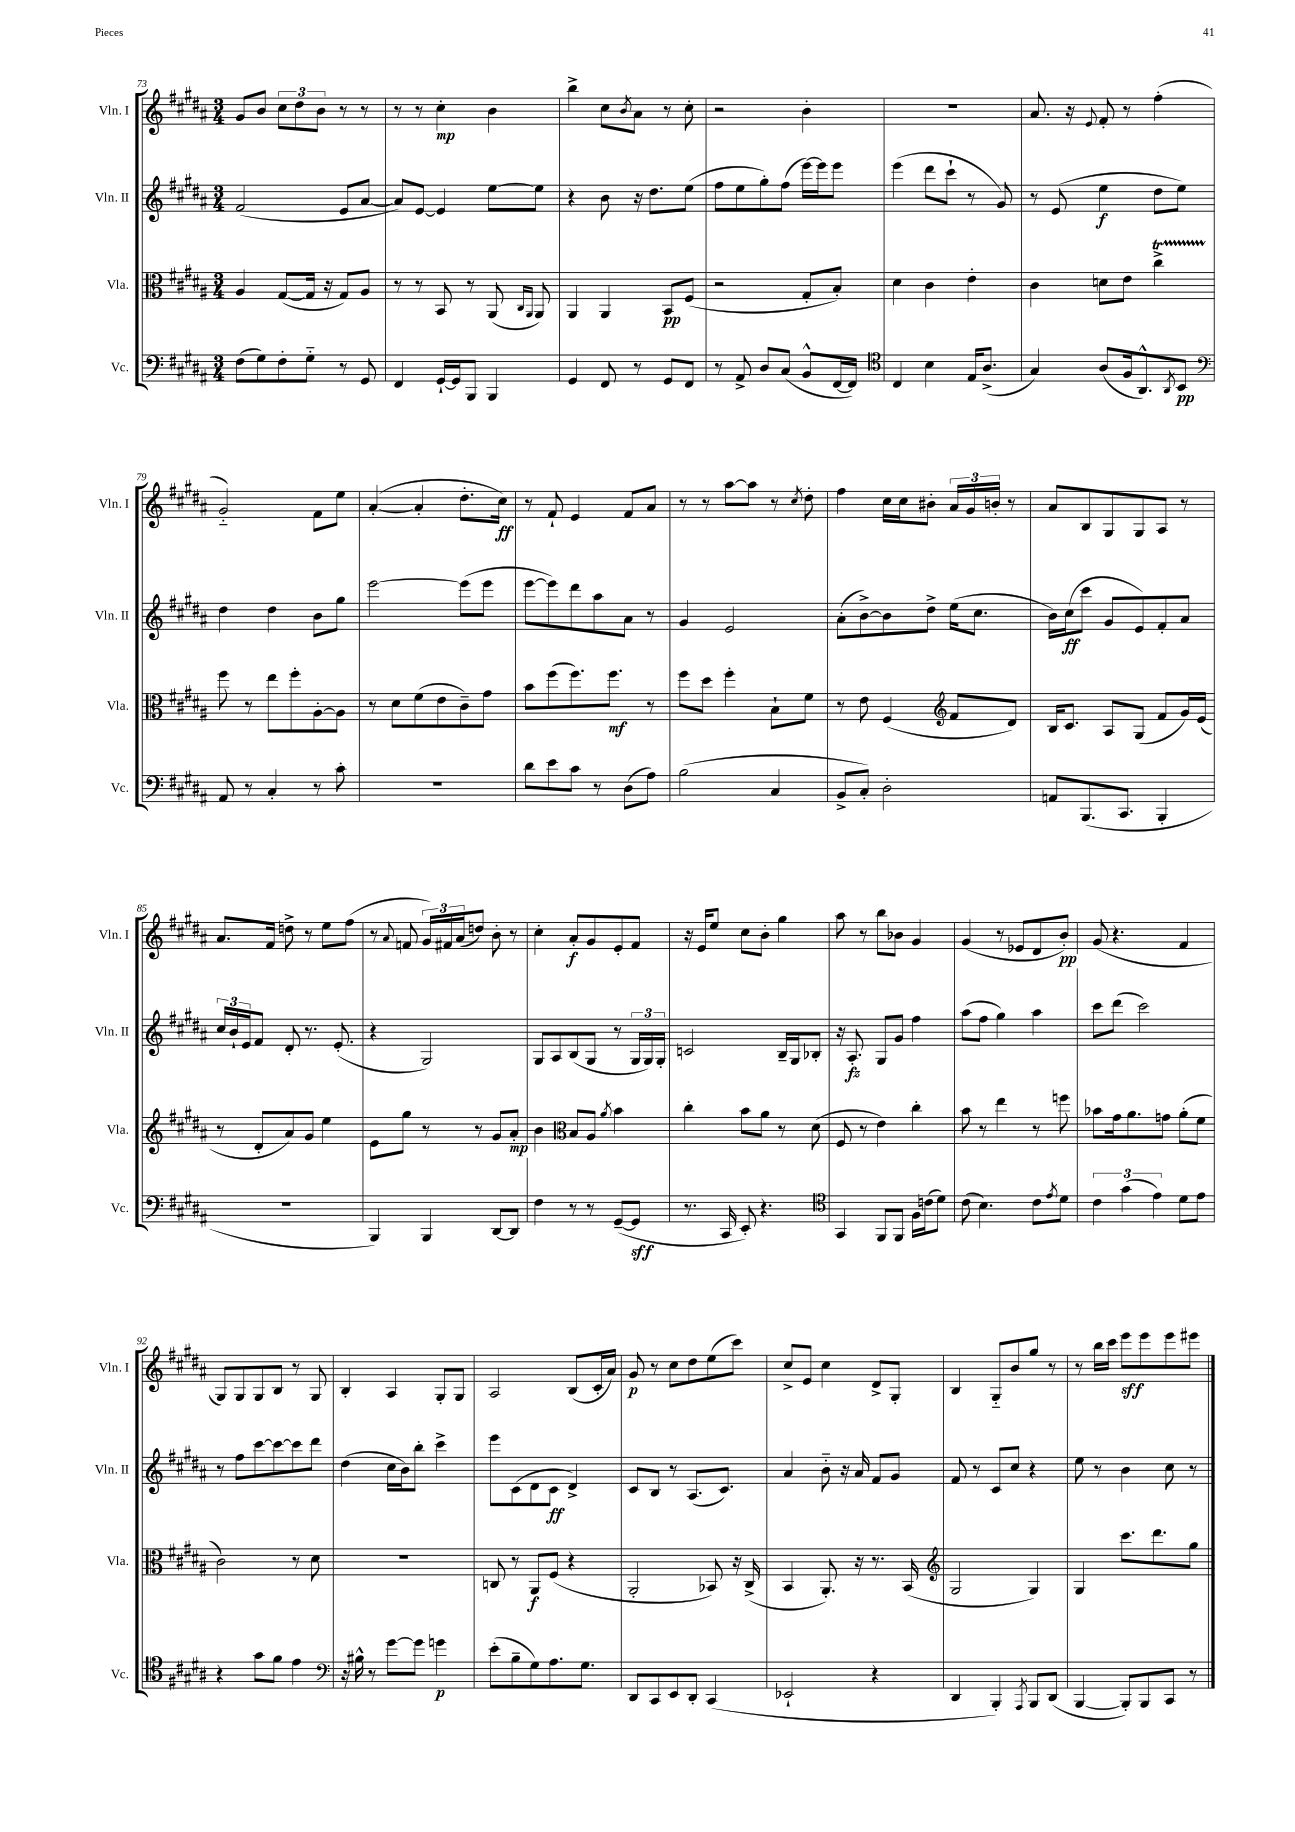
<<
\new StaffGroup <<
\new Staff = "s0" \with { instrumentName = "Vln. I" shortInstrumentName = "Vln. I" } {
    \clef treble \key b \major \numericTimeSignature \time 3/4
    gis'8 b'8 \tuplet 3/2 { cis''8 dis''8 b'8 } r8 r8 |
    r8 r8 cis''4-.\mp b'4 |
    b''4-> cis''8 \acciaccatura { b'8 } ais'8 r8 cis''8-. |
    r2 b'4-. |
    R2. |
    ais'8. r16 \appoggiatura { e'8 } fis'8-. r8 fis''4-.( |
    gis'2-_) fis'8 e''8 |
    ais'4~-.( ais'4-. dis''8.-. cis''16\ff) |
    r8 fis'8-! e'4 fis'8 ais'8 |
    r8 r8 ais''8~ ais''8 r8 \acciaccatura { cis''8 } dis''8-. |
    fis''4 cis''16 cis''16 bis'8-. \tuplet 3/2 { ais'16 gis'16 b'16-. } r8 |
    ais'8 b8 gis8 gis8 ais8 r8 |
    ais'8. fis'16 d''8-> r8 e''8 fis''8( |
    r8 \appoggiatura { ais'8 } f'8 \tuplet 3/2 { gis'16) fis'16 ais'16( } d''8) b'8-. r8 |
    cis''4-. ais'8-.\f gis'8 e'8-. fis'8 |
    r16 e'16 e''8 cis''8 b'8-. gis''4 |
    ais''8 r8 b''8 bes'8 gis'4 |
    gis'4( r8 ees'8 dis'8 b'8-.\pp) |
    gis'8( r4. fis'4 |
    gis8) gis8 gis8 b8 r8 gis8 |
    b4-. ais4 gis8-. gis8 |
    ais2 b8( cis'16-. ais'16) |
    gis'8\p r8 cis''8 dis''8 e''8( cis'''8) |
    cis''8-> e'8 cis''4 dis'8-> gis8-. |
    b4 gis8-_ b'8 gis''8 r8 |
    r8 b''16 cis'''16 e'''8\sff e'''8 e'''8 eis'''8 \bar "|." |
}
\new Staff = "s1" \with { instrumentName = "Vln. II" shortInstrumentName = "Vln. II" } {
    \clef treble \key b \major \numericTimeSignature \time 3/4
    fis'2( e'8 ais'8~ |
    ais'8) e'8~ e'4 e''8~ e''8 |
    r4 b'8 r16 dis''8. e''8( |
    fis''8 e''8 gis''8-.) fis''8( e'''16~) e'''16 e'''8 |
    e'''4( dis'''8 cis'''8-! r8 gis'8) |
    r8 e'8( e''4\f dis''8 e''8) |
    dis''4 dis''4 b'8 gis''8 |
    e'''2~ e'''8( e'''8 |
    e'''8~ e'''8) dis'''8 ais''8 ais'8 r8 |
    gis'4 e'2 |
    ais'8-.( b'8~->) b'8 dis''8-> e''16( cis''8. |
    b'16) cis''16\ff( cis'''8 gis'8 e'8) fis'8-. ais'8 |
    \tuplet 3/2 { cis''16 b'16-! e'16 } fis'8 dis'8-. r8. e'8.-.( |
    r4 gis2) |
    gis8 ais8 b8( gis8 r8 \tuplet 3/2 { gis16 gis16) gis16-. } |
    c'2 b16-- gis16 bes8-. |
    r16 ais8.-.\fz gis8 gis'8 fis''4 |
    ais''8( fis''8 gis''4) ais''4 |
    cis'''8 dis'''8( cis'''2) |
    r8 fis''8 cis'''8~ cis'''8~ cis'''8 dis'''8 |
    dis''4( cis''16 b'16) b''8-. cis'''4-> |
    e'''8 cis'8( dis'8 cis'8\ff dis'4->) |
    cis'8 b8 r8 ais8.( cis'8.) |
    ais'4 b'8-_ r16 ais'16 fis'8 gis'8 |
    fis'8 r8 cis'8 cis''8 r4 |
    e''8 r8 b'4 cis''8 r8 \bar "|." |
}
\new Staff = "s2" \with { instrumentName = "Vla." shortInstrumentName = "Vla." } {
    \clef alto \key b \major \numericTimeSignature \time 3/4
    ais4 gis8~( gis16 r16 gis8) ais8 |
    r8 r8 b,8 r8 ais,8( \grace { cis16 ais,16 } ais,8) |
    ais,4 ais,4 b,8\pp fis8( |
    r2 gis8-. b8-.) |
    dis'4 cis'4 e'4-. |
    cis'4 d'8 e'8 cis''4->\startTrillSpan |
    fis''8\stopTrillSpan r8 e''8 fis''8-. ais8~-. ais8 |
    r8 dis'8 fis'8( e'8 cis'8--) gis'8 |
    b'8 fis''8( fis''8.) fis''8.\mf r8 |
    fis''8 dis''8 fis''4-. b8-! fis'8 |
    r8 e'8 fis4( \clef treble fis'8 dis'8) |
    b16 cis'8. ais8 gis8( fis'8 gis'16) e'16( |
    r8 dis'8-. ais'8) gis'8 e''4 |
    e'8 gis''8 r8 r8 gis'8 ais'8-.\mp |
    b'4 \clef alto b8 ais8 \acciaccatura { ais'8 } b'4 |
    cis''4-. b'8 ais'8 r8 dis'8( |
    fis8 r8 e'4) cis''4-. |
    b'8 r8 e''4 r8 f''8 |
    bes'8 gis'16 ais'8. g'8 ais'8-.( fis'8 |
    cis'2) r8 dis'8 |
    R2. |
    c8 r8 ais,8\f fis8( r4 |
    ais,2-. bes,8) r16 cis16->( |
    b,4 ais,8.-.) r16 r8. b,16( |
    \clef treble gis2 gis4) |
    gis4 cis'''8. dis'''8. gis''8 \bar "|." |
}
\new Staff = "s3" \with { instrumentName = "Vc." shortInstrumentName = "Vc." } {
    \clef bass \key b \major \numericTimeSignature \time 3/4
    fis8( gis8) fis8-. gis8-_ r8 gis,8 |
    fis,4 gis,16~-! gis,16 b,,8 b,,4 |
    gis,4 fis,8 r8 gis,8 fis,8 |
    r8 ais,8-> dis8 cis8( b,8-^ fis,16~ fis,16) |
    \clef tenor cis4 b4 e16 ais8.->( |
    gis4) ais8( fis16 ais,8.-^) \acciaccatura { ais,8 } b,8\pp |
    \clef bass ais,8 r8 cis4-. r8 cis'8-. |
    R2. |
    dis'8 e'8 cis'8 r8 dis8( ais8) |
    b2( cis4 |
    b,8-> cis8-.) dis2-. |
    a,8 b,,8.( cis,8. b,,4-. |
    R2. |
    b,,4) b,,4 dis,8~ dis,8 |
    fis4 r8 r8 gis,8~--( gis,8\sff |
    r8. cis,16 e,8-.) r4. |
    \clef tenor gis,4 fis,8 fis,8 fis16 c'16( dis'8) |
    cis'8( b4.) cis'8 \acciaccatura { e'8 } dis'8 |
    \tuplet 3/2 { cis'4 gis'4( e'4) } dis'8 e'8 |
    r4 gis'8 fis'8 e'4 |
    \clef bass r16 bis16-^ r8 gis'8~ gis'8 g'4\p |
    e'8-.( b8-- gis8) ais8. gis8. |
    dis,8 cis,8 e,8 dis,8-. cis,4( |
    ees,2-! r4 |
    dis,4 b,,4-.) \acciaccatura { ais,,8 } b,,8 dis,8( |
    b,,4~ b,,8-.) b,,8 cis,8 r8 \bar "|." |
}
>>
>>
\layout { \context { \Score currentBarNumber = #73 } }
